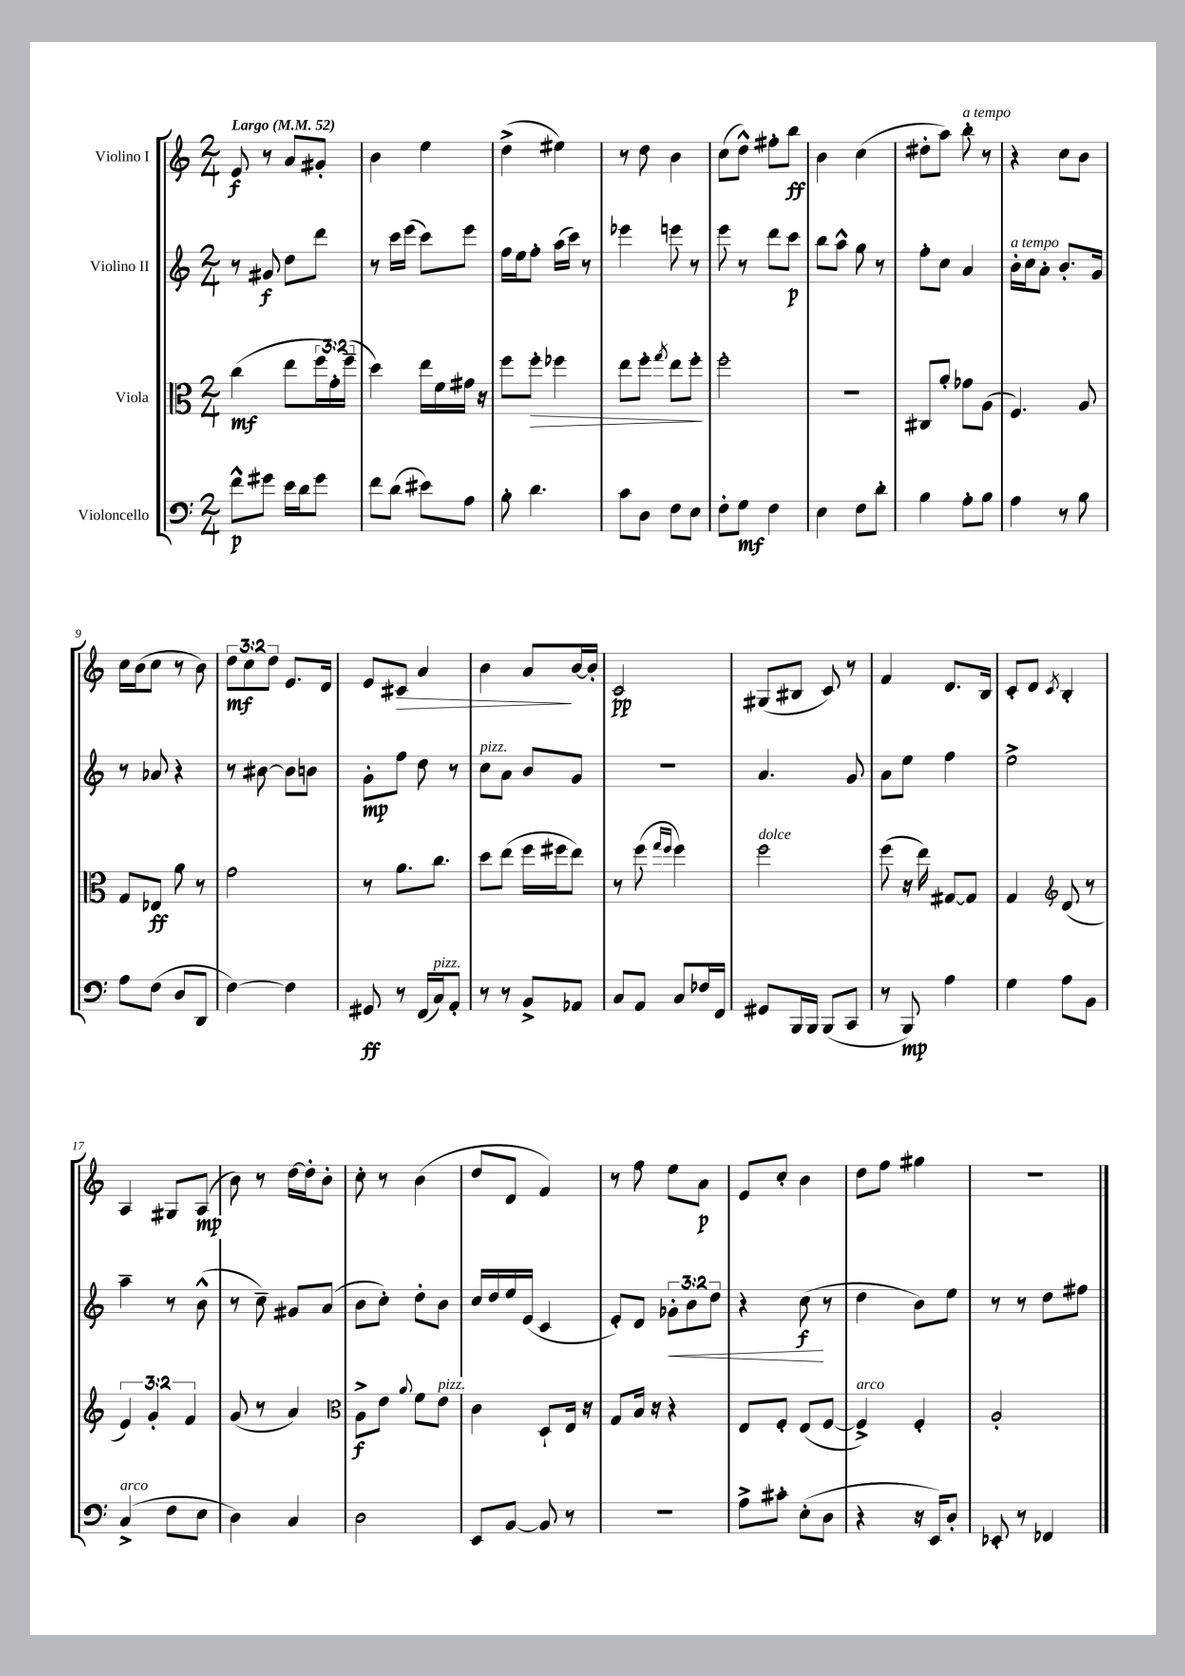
<<
\new StaffGroup <<
\new Staff = "s0" \with { instrumentName = "Violino I" } {
    \clef treble \key c \major \numericTimeSignature \time 2/4 \override Staff.TupletNumber.text = #tuplet-number::calc-fraction-text \tempo "Largo" 4 = 52
    e'8\f r8 a'8 gis'8-. |
    b'4 e''4 |
    d''4->( eis''4) |
    r8 d''8 b'4 |
    c''8( d''8-^) fis''8-. b''8\ff |
    b'4 c''4( |
    dis''8-. a''8) b''8-.^\markup { \italic "a tempo" } r8 |
    r4 c''8 b'8 |
    c''16 b'16( c''8 r8 b'8) |
    \tuplet 3/2 { d''8\mf c''8 d''8 } e'8. d'16 |
    e'8 cis'8\> a'4 |
    b'4 a'8\! b'16~ b'16-. |
    c'2\pp |
    gis8( bis8 c'8) r8 |
    f'4 d'8. b16 |
    c'8-. d'8 \acciaccatura { c'8 } b4-. |
    a4 gis8 a8\mp( |
    b'8) r8 d''16~ d''16-. b'8-. |
    c''8-. r8 b'4( |
    d''8 d'8 f'4) |
    r8 f''8 e''8 a'8\p |
    e'8 c''8-. b'4 |
    d''8 f''8 gis''4 |
    R2 \bar "|." |
}
\new Staff = "s1" \with { instrumentName = "Violino II" } {
    \clef treble \key c \major \numericTimeSignature \time 2/4 \override Staff.TupletNumber.text = #tuplet-number::calc-fraction-text
    r8 gis'8\f d''8 d'''8 |
    r8 c'''16 e'''16( c'''8) e'''8 |
    f''16 e''16 f''8-. a''16( c'''16) r8 |
    ees'''4 e'''8 r8 |
    e'''8 r8 d'''8 c'''8\p |
    b''8 a''8-^ g''8 r8 |
    f''8-. c''8 a'4 |
    b'16-.^\markup { \italic "a tempo" } c''16 a'8-. b'8.-. g'16 |
    r8 aes'8 r4 |
    r8 bis'8~ bis'8 b'8 |
    g'8-.\mp f''8 d''8 r8 |
    c''8^\markup { \italic "pizz." } a'8 b'8 g'8 |
    R2 |
    a'4. g'8 |
    a'8 e''8 f''4 |
    e''2-> |
    a''4-- r8 b'8-^( |
    r8 c''8--) gis'8 a'8( |
    b'8 c''8-.) d''8-. b'8 |
    c''16 d''16 e''16 e'16( c'4 |
    e'8-.) d'8 \tuplet 3/2 { ges'8-.\< b'8 d''8 } |
    r4 c''8\f\!( r8 |
    d''4 b'8) e''8 |
    r8 r8 d''8 fis''8 \bar "|." |
}
\new Staff = "s2" \with { instrumentName = "Viola" } {
    \clef alto \key c \major \numericTimeSignature \time 2/4 \override Staff.TupletNumber.text = #tuplet-number::calc-fraction-text
    c''4\mf( e''8 \tuplet 3/2 { f''16 g'16-.) f''16--( } |
    d''4) e''16 f'16 gis'16 r16 |
    f''8 f''8-.\> fes''4 |
    e''8 f''8-. \acciaccatura { g''8 } e''8 f''8-.\! |
    f''2-. |
    R2 |
    cis8 a'8-. ges'8 a8( |
    f4.) a8 |
    g8 ees8\ff a'8 r8 |
    g'2 |
    r8 a'8. c''8. |
    d''8 e''8( f''16 fis''16 e''8) |
    r8 f''8( \grace { g''16 f''16 } f''4) |
    f''2^\markup { \italic "dolce" } |
    f''8( r16 e''16) gis8~ gis8 |
    g4 \clef treble d'8( r8 |
    \tuplet 3/2 { e'4) g'4-. f'4 } |
    g'8( r8 a'4) |
    \clef alto a8->\f e'8 \appoggiatura { a'8 } f'8 e'8^\markup { \italic "pizz." } |
    c'4 d8-! e16 r16 |
    g8 b16 r16 r4 |
    e8 f8-. e8( f8~ |
    f4->^\markup { \italic "arco" }) f4-. |
    a2-. \bar "|." |
}
\new Staff = "s3" \with { instrumentName = "Violoncello" } {
    \clef bass \key c \major \numericTimeSignature \time 2/4
    f'8-^\p gis'8 e'16 d'16 gis'8 |
    f'8 d'8( eis'8) a8 |
    b8-. d'4. |
    c'8 d8 f8 e8 |
    f8-. g8\mf f4 |
    e4 f8 d'8-. |
    b4 a8-. b8 |
    a4 r8 b8 |
    a8 f8( d8 d,8 |
    f4~) f4 |
    gis,8\ff r8 f,16( c16^\markup { \italic "pizz." }) a,8-. |
    r8 r8 b,8-> aes,8 |
    c8 a,8 c8 fes16 f,16 |
    gis,8 b,,16 b,,16 b,,8( c,8 |
    r8 b,,8\mp) a4 |
    g4 a8 b,8 |
    c4->^\markup { \italic "arco" }( f8 e8 |
    d4) c4 |
    d2 |
    e,8 b,8~ b,8 r8 |
    r2 |
    a8-> cis'8-. e8-.( d8 |
    r4 r16 e,16) d8-. |
    ees,8-. r8 fes,4 \bar "|." |
}
>>
>>
